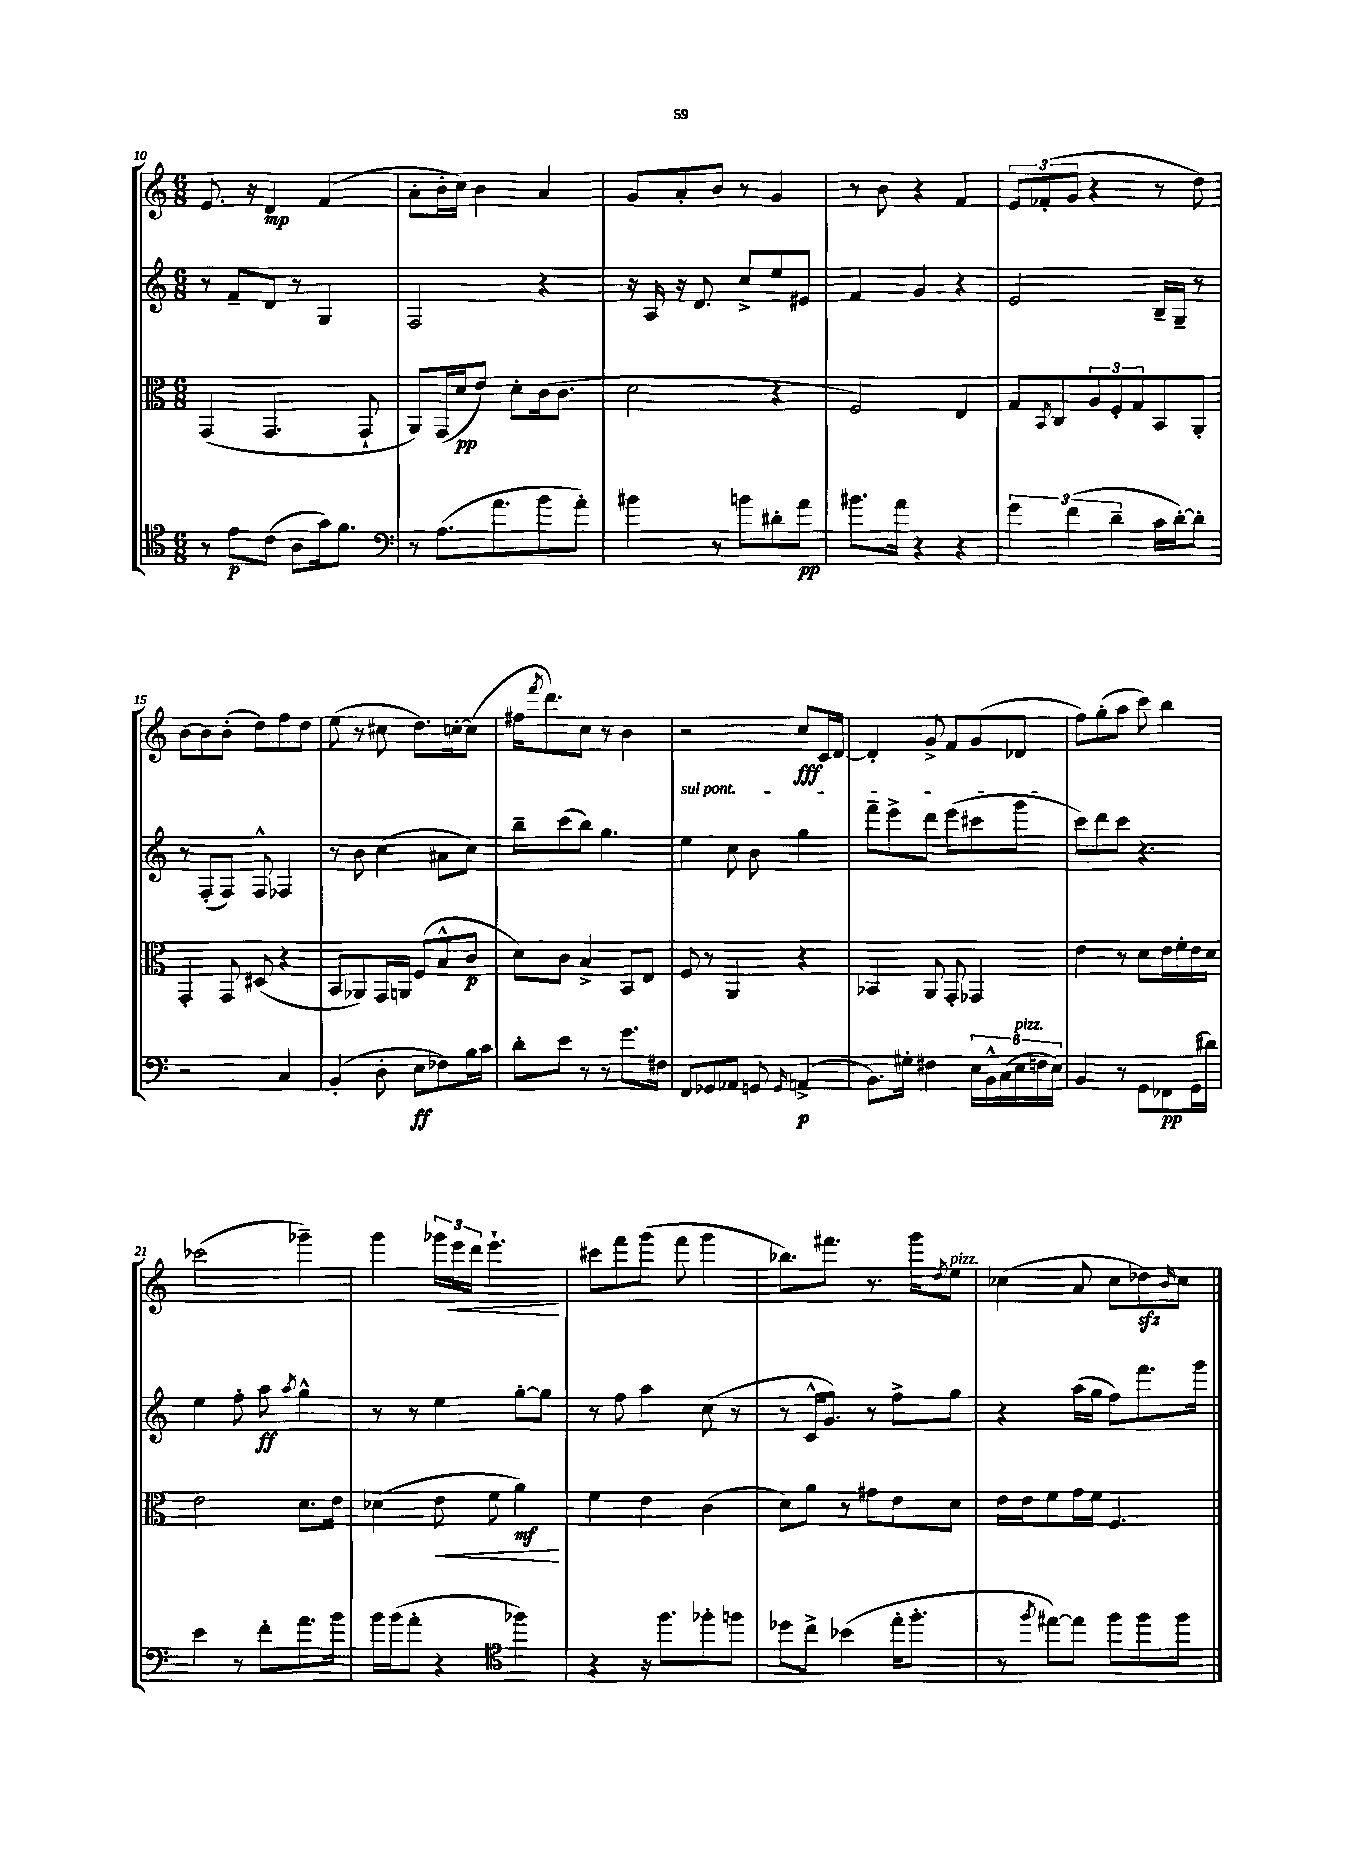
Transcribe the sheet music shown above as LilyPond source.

<<
\new StaffGroup <<
\new Staff = "s0" {
    \clef treble \key c \major \numericTimeSignature \time 6/8
    e'8. r16 d'4\mp f'4( |
    a'8-. b'16-. c''16) b'4 a'4 |
    g'8 a'8-. b'8 r8 g'4 |
    r8 b'8 r4 f'4 |
    \tuplet 3/2 { e'8 fes'8-.( g'8 } r4 r8 d''8) |
    b'8~ b'8 b'8-.( d''8) f''8 d''8 |
    e''8( r8 cis''8 d''8.) c''16~-. c''8( |
    fis''16 \acciaccatura { f'''8 } d'''8.) c''8 r8 b'4 |
    r2 c''8\fff c'16 d'16~ |
    d'4-. g'8-> f'8 g'8( des'8 |
    f''8) g''8-.( a''8 c'''8) b''4 |
    ces'''2( ges'''4--) |
    g'''4 \tuplet 3/2 { ges'''16 e'''16\< d'''16 } e'''4.-!\! |
    cis'''8 f'''8 g'''8( f'''8 g'''4 |
    bes''8.) fis'''8. r8. g'''16 \acciaccatura { d''8 } e''8^\markup { \italic "pizz." } |
    ces''4( a'8 ces''8 des''8\sfz) \grace { b'16 } ces''8 \bar "|." |
}
\new Staff = "s1" {
    \clef treble \key c \major \numericTimeSignature \time 6/8
    r8 f'8-- d'8 r8 g4 |
    f2 r4 |
    r16 a16 r16 d'8. c''8-> e''8 eis'8 |
    f'4 g'4 r4 |
    e'2 b16-- g16-- r8 |
    r8 f8-.( f8) f8-^ fes4 |
    r8 b'8 c''4( ais'8 c''8) |
    b''8-- c'''8( b''8) g''4. |
    \once \override TextSpanner.bound-details.left.text = \markup { \italic "sul pont." } e''4\startTextSpan c''8 b'8 g''4 |
    f'''8-- e'''8-> d'''8 e'''8( cis'''8 g'''8\stopTextSpan |
    c'''8) d'''8 c'''8 r4. |
    e''4 f''8-. a''8\ff \acciaccatura { a''8 } g''4-^ |
    r8 r8 e''4 g''8~-. g''8 |
    r8 f''8 a''4 c''8( r8 |
    r8 c'16-^ g'8.) r8 f''8-> g''8 |
    r4 a''16( g''16 f''8) f'''8. g'''16 \bar "|." |
}
\new Staff = "s2" {
    \clef alto \key c \major \numericTimeSignature \time 6/8
    g,4( g,4. g,8-! |
    a,8) g,16( d'16\pp e'8) d'8-. c'16( c'8. |
    d'2 r4 |
    f2) e4 |
    g8 \acciaccatura { b,8 } c8 \tuplet 3/2 { a8 f8-. g8 } b,8 a,8-. |
    g,4-. g,8 dis8( r4 |
    b,8 aes,8) g,16 a,16 f8( b8-^ c'8\p |
    d'8) c'8 b4-> b,8 e8 |
    f8 r8 a,4 r4 |
    bes,4 a,8 g,8-. ges,4 |
    e'4 r8 d'8 e'16 f'16-. e'16 d'16 |
    e'2 d'8. e'16 |
    des'4( e'8\< f'8 a'4\mf\!) |
    f'4 e'4 c'4( |
    d'8) a'8 r8 gis'8 e'8 d'8 |
    e'16 e'16 f'8 g'16 f'16 f4. \bar "|." |
}
\new Staff = "s3" {
    \clef tenor \key c \major \numericTimeSignature \time 6/8
    r8 e'8\p c'8( a8 g'16) f'8. |
    \clef bass r8 a8.( a'8. b'8 a'8-.) |
    bis'4 r8 b'8 dis'8-. a'8\pp |
    bis'8. a'16 r4 r4 |
    \tuplet 3/2 { g'4 f'4( d'4-- } c'16 d'16~-.) d'8-. |
    r2 c4 |
    b,4-.( d8-. e8\ff fes8) b16 c'16 |
    d'8-. e'8 r8 r8 g'8. fis16 |
    f,8 ges,8 aes,8 g,8 \grace { g,16 } a,4->\p( |
    b,8.) gis16-. fis4 \tuplet 6/4 { e16 b,16-^ c16( e16^\markup { \italic "pizz." } f16 e16) } |
    b,4 r8 g,8 fes,8\pp g,16( dis'16) |
    e'4 r8 f'8-. a'8. b'16 |
    b'16 b'16( a'8-. r4 \clef tenor fes''4) |
    r4 r16 f''8. fes''8-. f''8 |
    des''8 c''8-> bes'4( e''16-. f''8.-. |
    r8 \acciaccatura { f''8 } eis''8~) eis''8 f''8 f''8 f''8 \bar "|." |
}
>>
>>
\layout { \context { \Score currentBarNumber = #10 } }
